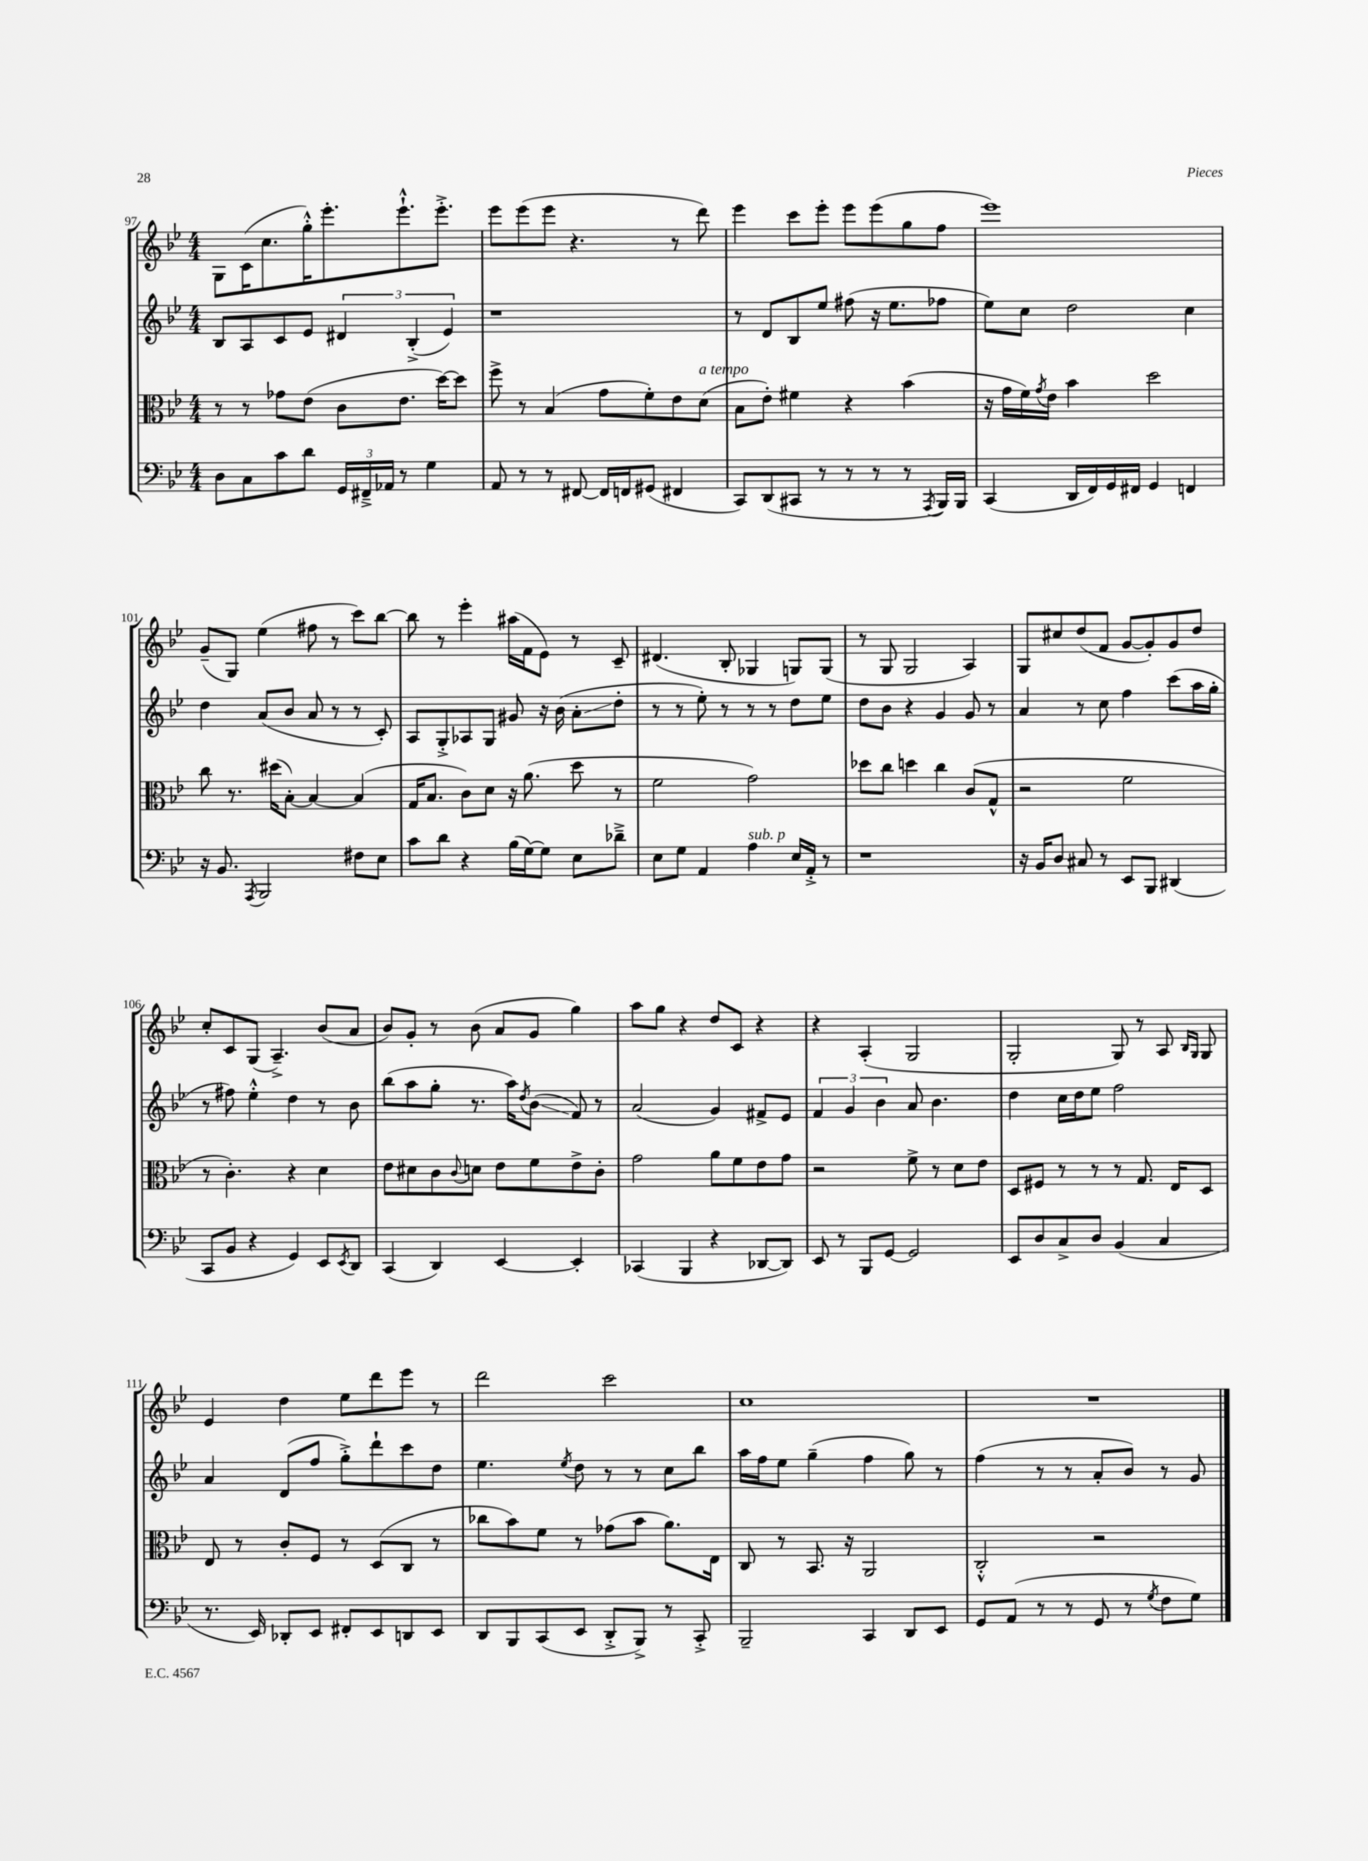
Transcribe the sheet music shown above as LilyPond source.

<<
\new StaffGroup <<
\new Staff = "s0" {
    \clef treble \key bes \major \numericTimeSignature \time 4/4
    g8 c'16( c''8. g''16-.-^) ees'''8.-. ees'''8.-!-^ ees'''8.-.-> |
    ees'''8 ees'''8( ees'''8 r4. r8 d'''8) |
    ees'''4 c'''8 ees'''8-. ees'''8 ees'''8( g''8 f''8 |
    ees'''1) |
    g'8--( g8) ees''4( fis''8 r8 c'''8) bes''8~ |
    bes''8 r8 ees'''4-. ais''16( f'16 ees'8) r8 c'8-- |
    dis'4.( bes8-. ges4 g8) g8( |
    r8 g8 g2 a4) |
    g8 cis''8 d''8( f'8 g'8~ g'8-.) g'8 d''8 |
    c''8-. c'8 g8( a4.--->) bes'8( a'8 |
    bes'8) g'8-. r8 bes'8( a'8 g'8 g''4) |
    a''8 g''8 r4 d''8 c'8 r4 |
    r4 a4-.( g2 |
    g2-. g8) r8 a8 \grace { bes16 g16 } g8 |
    ees'4 d''4 ees''8 d'''8 ees'''8 r8 |
    d'''2 c'''2 |
    c''1 |
    R1 \bar "|." |
}
\new Staff = "s1" {
    \clef treble \key bes \major \numericTimeSignature \time 4/4
    bes8 a8 c'8 ees'8 \tuplet 3/2 { dis'4 bes4-.->( ees'4) } |
    r1 |
    r8 d'8 bes8 ees''8 fis''8( r16 ees''8. fes''8 |
    ees''8) c''8 d''2 c''4 |
    d''4 a'8( bes'8 a'8 r8 r8 c'8-.) |
    a8 g8-.-> aes8 g8 gis'8 r16 bes'16( a'8-.\glissando d''8-. |
    r8 r8 ees''8-.) r8 r8 r8 d''8 ees''8 |
    d''8 bes'8 r4 g'4 g'8 r8 |
    a'4 r8 c''8 f''4 c'''8( a''16 g''16-. |
    r8 fis''8) ees''4-.-^ d''4 r8 bes'8 |
    bes''8( a''8 g''8-. r8. a''16) \acciaccatura { d''8 } bes'8\glissando( f'8) r8 |
    a'2( g'4) fis'8-> ees'8 |
    \tuplet 3/2 { f'4 g'4 bes'4 } a'8 bes'4. |
    d''4 c''16 d''16 ees''8 f''2 |
    a'4 d'8( f''8 g''8-.->) d'''8-! c'''8 d''8 |
    ees''4. \acciaccatura { ees''8 } d''8 r8 r8 c''8 bes''8 |
    a''16 f''16 ees''8 g''4--( f''4 g''8) r8 |
    f''4( r8 r8 a'8-. bes'8) r8 g'8 \bar "|." |
}
\new Staff = "s2" {
    \clef alto \key bes \major \numericTimeSignature \time 4/4
    r8 r8 ges'8 ees'8( c'8 ees'8. d''16~) d''8 |
    f''8-> r8 bes4( g'8 f'8-.) ees'8 d'8^\markup { \italic "a tempo" }( |
    bes8 ees'8-.) fis'4 r4 bes'4( |
    r16 g'16 f'16) \acciaccatura { g'8 } ees'16 bes'4 d''2 |
    c''8 r8. dis''16( bes8~-.) bes4~ bes4( |
    g16 bes8. c'8) d'8 r16 a'8.( d''8 r8 |
    f'2 g'2) |
    des''8 c''8 d''4 c''4 c'8( g8-^ |
    r2 f'2 |
    r8 c'4.-.) r4 d'4 |
    ees'8 dis'8 c'8 \appoggiatura { c'8 } d'8 ees'8 f'8 ees'8-> c'8-. |
    g'2 a'8 f'8 ees'8 g'8 |
    r2 f'8-> r8 d'8 ees'8 |
    d8 fis8 r8 r8 r8 g8. ees16 d8 |
    ees8 r8 c'8-. f8 r8 d8( c8 r8 |
    ces''8 bes'8) f'8 r8 ges'8( bes'8 a'8.) ees16 |
    c8 r8 bes,8. r16 a,2 |
    c2-.-^ r2 \bar "|." |
}
\new Staff = "s3" {
    \clef bass \key bes \major \numericTimeSignature \time 4/4
    d8 c8 c'8 d'8 \tuplet 3/2 { g,16 fis,16---> aes,16 } r8 g4 |
    a,8 r8 r8 fis,8~ fis,16 f,16 gis,8( fis,4 |
    c,8) d,8( cis,8 r8 r8 r8 r8 \acciaccatura { a,,8 } bes,,16) bes,,16 |
    c,4( d,16 f,16) g,16 fis,16 g,4 f,4 |
    r16 bes,8. \acciaccatura { a,,8 } bes,,2 fis8 ees8 |
    c'8 d'8 r4 bes16( g16~) g8 ees8 des'8---> |
    ees8 g8 a,4 a4^\markup { \italic "sub. p" } ees16 a,16-.-> r8 |
    r1 |
    r16 bes,16 d8 cis8 r8 ees,8 bes,,8 dis,4( |
    c,8 bes,8 r4 g,4) ees,8 \acciaccatura { ees,8 } d,8 |
    c,4( d,4) ees,4~ ees,4-. |
    ces,4( bes,,4 r4 des,8~ des,8) |
    ees,8 r8 bes,,8 g,8~ g,2 |
    ees,8 d8 c8-> d8 bes,4( c4 |
    r8. ees,16) des,8-. ees,8 fis,8-. ees,8 d,8 ees,8 |
    d,8 bes,,8 c,8( ees,8 d,8-.-> bes,,8->) r8 c,8-.-> |
    bes,,2-- c,4 d,8 ees,8 |
    g,8 a,8( r8 r8 g,8 r8 \acciaccatura { g8 } f8 g8) \bar "|." |
}
>>
>>
\layout { \context { \Score currentBarNumber = #97 } }
